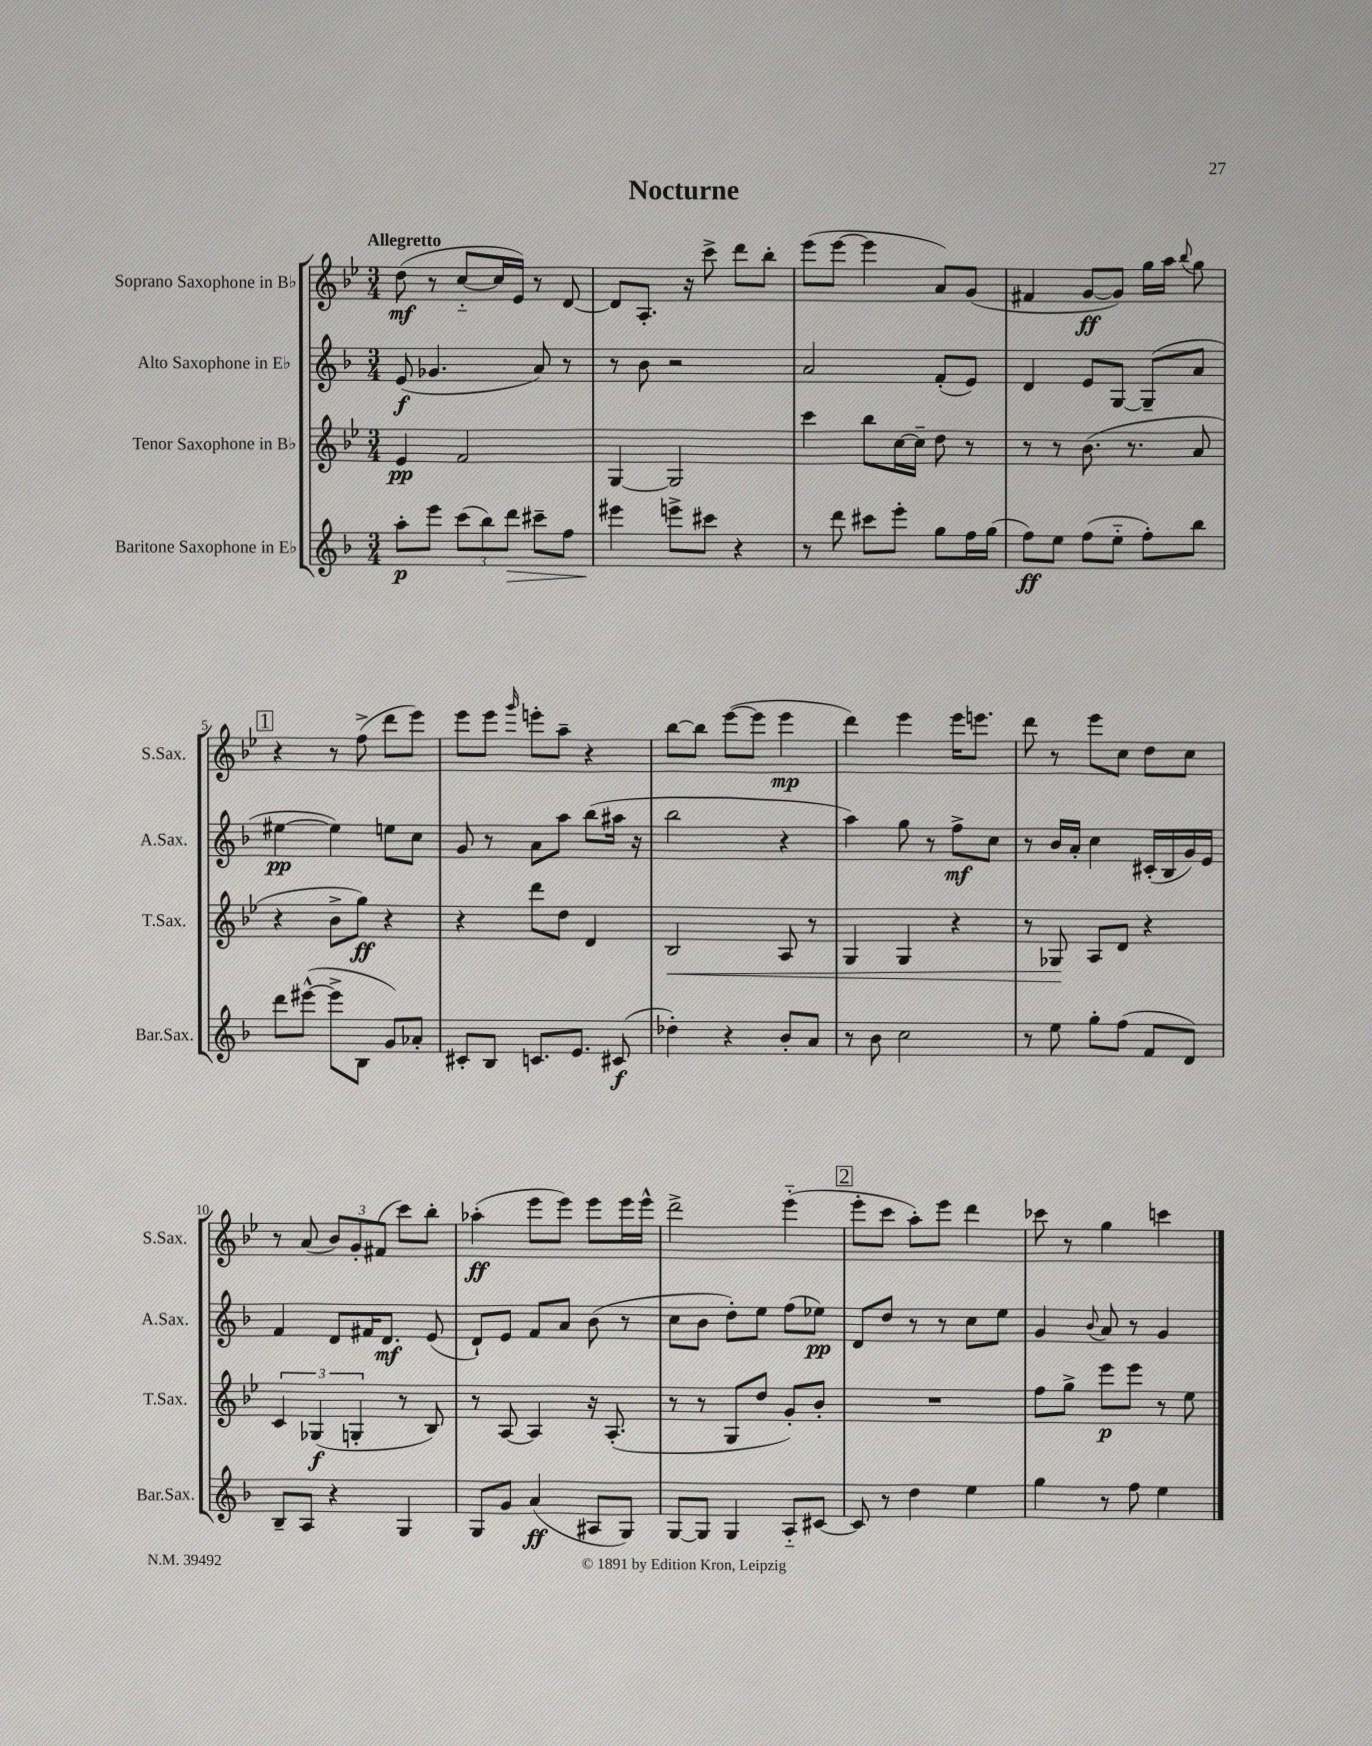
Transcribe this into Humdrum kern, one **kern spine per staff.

**kern	**dynam	**kern	**dynam	**kern	**dynam	**kern	**dynam
*part4	*part4	*part3	*part3	*part2	*part2	*part1	*part1
*staff4	*staff4	*staff3	*staff3	*staff2	*staff2	*staff1	*staff1
*I"Baritone Saxophone in E♭	*	*I"Tenor Saxophone in B♭	*	*I"Alto Saxophone in E♭	*	*I"Soprano Saxophone in B♭	*
*I'Bar.Sax.	*	*I'T.Sax.	*	*I'A.Sax.	*	*I'S.Sax.	*
*clefG2	*	*clefG2	*	*clefG2	*	*clefG2	*
*k[b-]	*	*k[b-e-]	*	*k[b-]	*	*k[b-e-]	*
*M3/4	*	*M3/4	*	*M3/4	*	*M3/4	*
=1	=1	=1	=1	=1	=1	=1	=1
!	!	!	!	!	!	!LO:TX:a:B:t=Allegretto	!
8aa'\L	p	4e-/	pp	(8e/	f	(8dd\	mf
8eee\J	.	.	.	4.g-X/	.	8r	.
(12ccc\L	.	2f/	.	.	.	[8cc/L	.
12bb-\)	.	.	.	.	.	.	.
.	.	.	.	.	.	16cc/L]	.
!	!LO:HP:b	!	!	!	!	!	!
12ddd\J	>	.	.	.	.	.	.
.	.	.	.	.	.	16e-/JJ)	.
8ccc#X~\L	.	.	.	8a/)	.	8r	.
8ff\J	.	.	.	8r	.	[8d/	.
=2	=2	=2	=2	=2	=2	=2	=2
4eee#X\	.	[4G/	.	8r	.	8d/L]	.
.	.	.	.	8b-\	.	8.A'/J	.
8eeen^\L	]	2G/]	.	2r	.	.	.
.	.	.	.	.	.	16r	.
8ccc#X\J	.	.	.	.	.	8ccc^\	.
4r	.	.	.	.	.	8ddd\L	.
.	.	.	.	.	.	8bb-'\J	.
=3	=3	=3	=3	=3	=3	=3	=3
8r	.	4ccc\	.	2a/	.	(8eee-\L	.
8ddd\	.	.	.	.	.	[8eee-\J	.
8ccc#X\L	.	8bb-\L	.	.	.	4eee-\]	.
8eee'\J	.	[16cc\L	.	.	.	.	.
.	.	16cc~\JJ]	.	.	.	.	.
8gg\L	.	8dd\	.	(8f'/L	.	8a/L)	.
16ff\L	.	8r	.	8e/J)	.	(8g/J	.
(16gg\JJ	.	.	.	.	.	.	.
=4	=4	=4	=4	=4	=4	=4	=4
8ff\L)	ff	8r	.	4d/	.	4f#X/	.
8ee\J	.	8r	.	.	.	.	.
(8ff\L	.	(8.b-\	.	8e/L	.	[8g/L	ff
8ee\J	.	.	.	[8G/J	.	8g/J])	.
.	.	8.r	.	.	.	.	.
8ff'\L)	.	.	.	(8G~/L]	.	16gg\LL	.
.	.	.	.	.	.	16aa\JJ	.
.	.	.	.	.	.	8qqbb-/	.
8bb-\J	.	8a/	.	8a/J	.	8gg\	.
!!LO:LB:g=z
!!LO:REH:place=s1:t=1
=5	=5	=5	=5	=5	=5	=5	=5
8ddd\L	.	4r	.	[4ee#X\	pp	4r	.
([8eee#X^^\J	.	.	.	.	.	.	.
8eee#^\L]	.	8b-^\L	.	4ee#\])	.	8r	.
8B-\J	.	8gg\J)	ff	.	.	(8ff^\	.
8g/L)	.	4r	.	8een\L	.	8ddd\L	.
8a-X'/J	.	.	.	8cc\J	.	8eee-\J)	.
=6	=6	=6	=6	=6	=6	=6	=6
8c#X'/L	.	4r	.	8g/	.	8eee-\L	.
8B-/J	.	.	.	8r	.	8eee-\J	.
.	.	.	.	.	.	16qqggg/	.
8.cn/L	.	8ddd\L	.	8a\L	.	8eeen'\L	.
.	.	8dd\J	.	8aa\J	.	8aa~\J	.
8.e/J	.	.	.	.	.	.	.
.	.	4d/	.	(8bb-\L	.	4r	.
(8c#X/	f	.	.	16aa#X\Jk	.	.	.
.	.	.	.	16r	.	.	.
=7	=7	=7	=7	=7	=7	=7	=7
!	!	!	!LO:HP:b	!	!	!	!
4dd-X'\)	.	2B-/	<	2bb-\	.	[8bb-\L	.
.	.	.	.	.	.	8bb-\J]	.
4r	.	.	.	.	.	([8eee-\L	.
.	.	.	.	.	.	8eee-\J]	.
8b-'/L	.	8A/	.	4r	.	4eee-\	mp
8a/J	.	8r	.	.	.	.	.
=8	=8	=8	=8	=8	=8	=8	=8
8r	.	4G/	.	4aa\)	.	4ddd\)	.
8b-\	.	.	.	.	.	.	.
2cc\	.	4G/	.	8gg\	.	4eee-\	.
.	.	.	.	8r	.	.	.
.	.	4r	.	8ff^\L	mf	16eee-\KL	.
.	.	.	.	.	.	8.eeen\J	.
.	.	.	.	8cc\J	.	.	.
=9	=9	=9	=9	=9	=9	=9	=9
8r	.	8r	.	8r	.	8ddd\	.
8ee\	.	8G-X/	.	16b-/LL	.	8r	.
.	.	.	.	16a'/JJ	.	.	.
8gg'\L	.	8A/L	[	4cc\	.	8eee-\L	.
(8ff\J	.	8d/J	.	.	.	8cc\J	.
8f/L	.	4r	.	(16c#X'/LL	.	8dd\L	.
.	.	.	.	16B-/	.	.	.
8d/J)	.	.	.	16g/)	.	8cc\J	.
.	.	.	.	16e/JJ	.	.	.
!!LO:LB:g=z
=10	=10	=10	=10	=10	=10	=10	=10
8B-~/L	.	6c/	.	4f/	.	8r	.
8A/J	.	.	.	.	.	(8a/	.
.	.	(6G-X/	f	.	.	.	.
4r	.	.	.	8d/L	.	12b-/L)	.
.	.	6Gn'/	.	.	.	12g'/	.
.	.	.	.	16f#X/K	.	.	.
.	.	.	.	.	.	(12f#X/J	.
.	.	.	.	8.d/J	mf	.	.
4G/	.	8r	.	.	.	8ccc\L)	.
.	.	8B-/)	.	(8e/	.	8bb-'\J	.
=11	=11	=11	=11	=11	=11	=11	=11
8G/L	.	8r	.	8d`/L)	.	(4aa-X'\	ff
8g/J	.	[8A/	.	8e/J	.	.	.
(4a/	ff	4A/]	.	8f/L	.	8eee-\L	.
.	.	.	.	8a/J	.	8eee-\J)	.
8A#X/L	.	16r	.	(8b-\	.	8eee-\L	.
.	.	(8.A'/	.	.	.	.	.
8G/J)	.	.	.	8r	.	16eee-\L	.
.	.	.	.	.	.	16eee-^^\JJ	.
=12	=12	=12	=12	=12	=12	=12	=12
[8G/L	.	8r	.	8cc\L	.	2ddd^\	.
8G/J]	.	8r	.	8b-\J	.	.	.
4G/	.	8G/L	.	8dd'\L)	.	.	.
.	.	8dd/J	.	8ee\J	.	.	.
8A/L	.	8g'/L)	.	(8ff\L	.	(4eee-\	.
[8c#X/J	.	8b-'/J	.	8ee-X\J)	pp	.	.
!!LO:REH:place=s1:t=2
=13	=13	=13	=13	=13	=13	=13	=13
8c#/]	.	2.r	.	8d/L	.	8eee-'\L	.
8r	.	.	.	8dd/J	.	8ccc\J	.
4dd\	.	.	.	8r	.	8aa'\L)	.
.	.	.	.	8r	.	8eee-\J	.
4ee\	.	.	.	8cc\L	.	4ddd\	.
.	.	.	.	8ee\J	.	.	.
=14	=14	=14	=14	=14	=14	=14	=14
4gg\	.	8ff\L	.	4g/	.	8ccc-X\	.
.	.	8gg^\J	.	.	.	8r	.
.	.	.	.	8qqb-/	.	.	.
8r	.	8eee-\L	p	8a/	.	4gg\	.
8ff\	.	8eee-\J	.	8r	.	.	.
4ee\	.	8r	.	4g/	.	4cccn\	.
.	.	8ee-\	.	.	.	.	.
==	==	==	==	==	==	==	==
*-	*-	*-	*-	*-	*-	*-	*-
